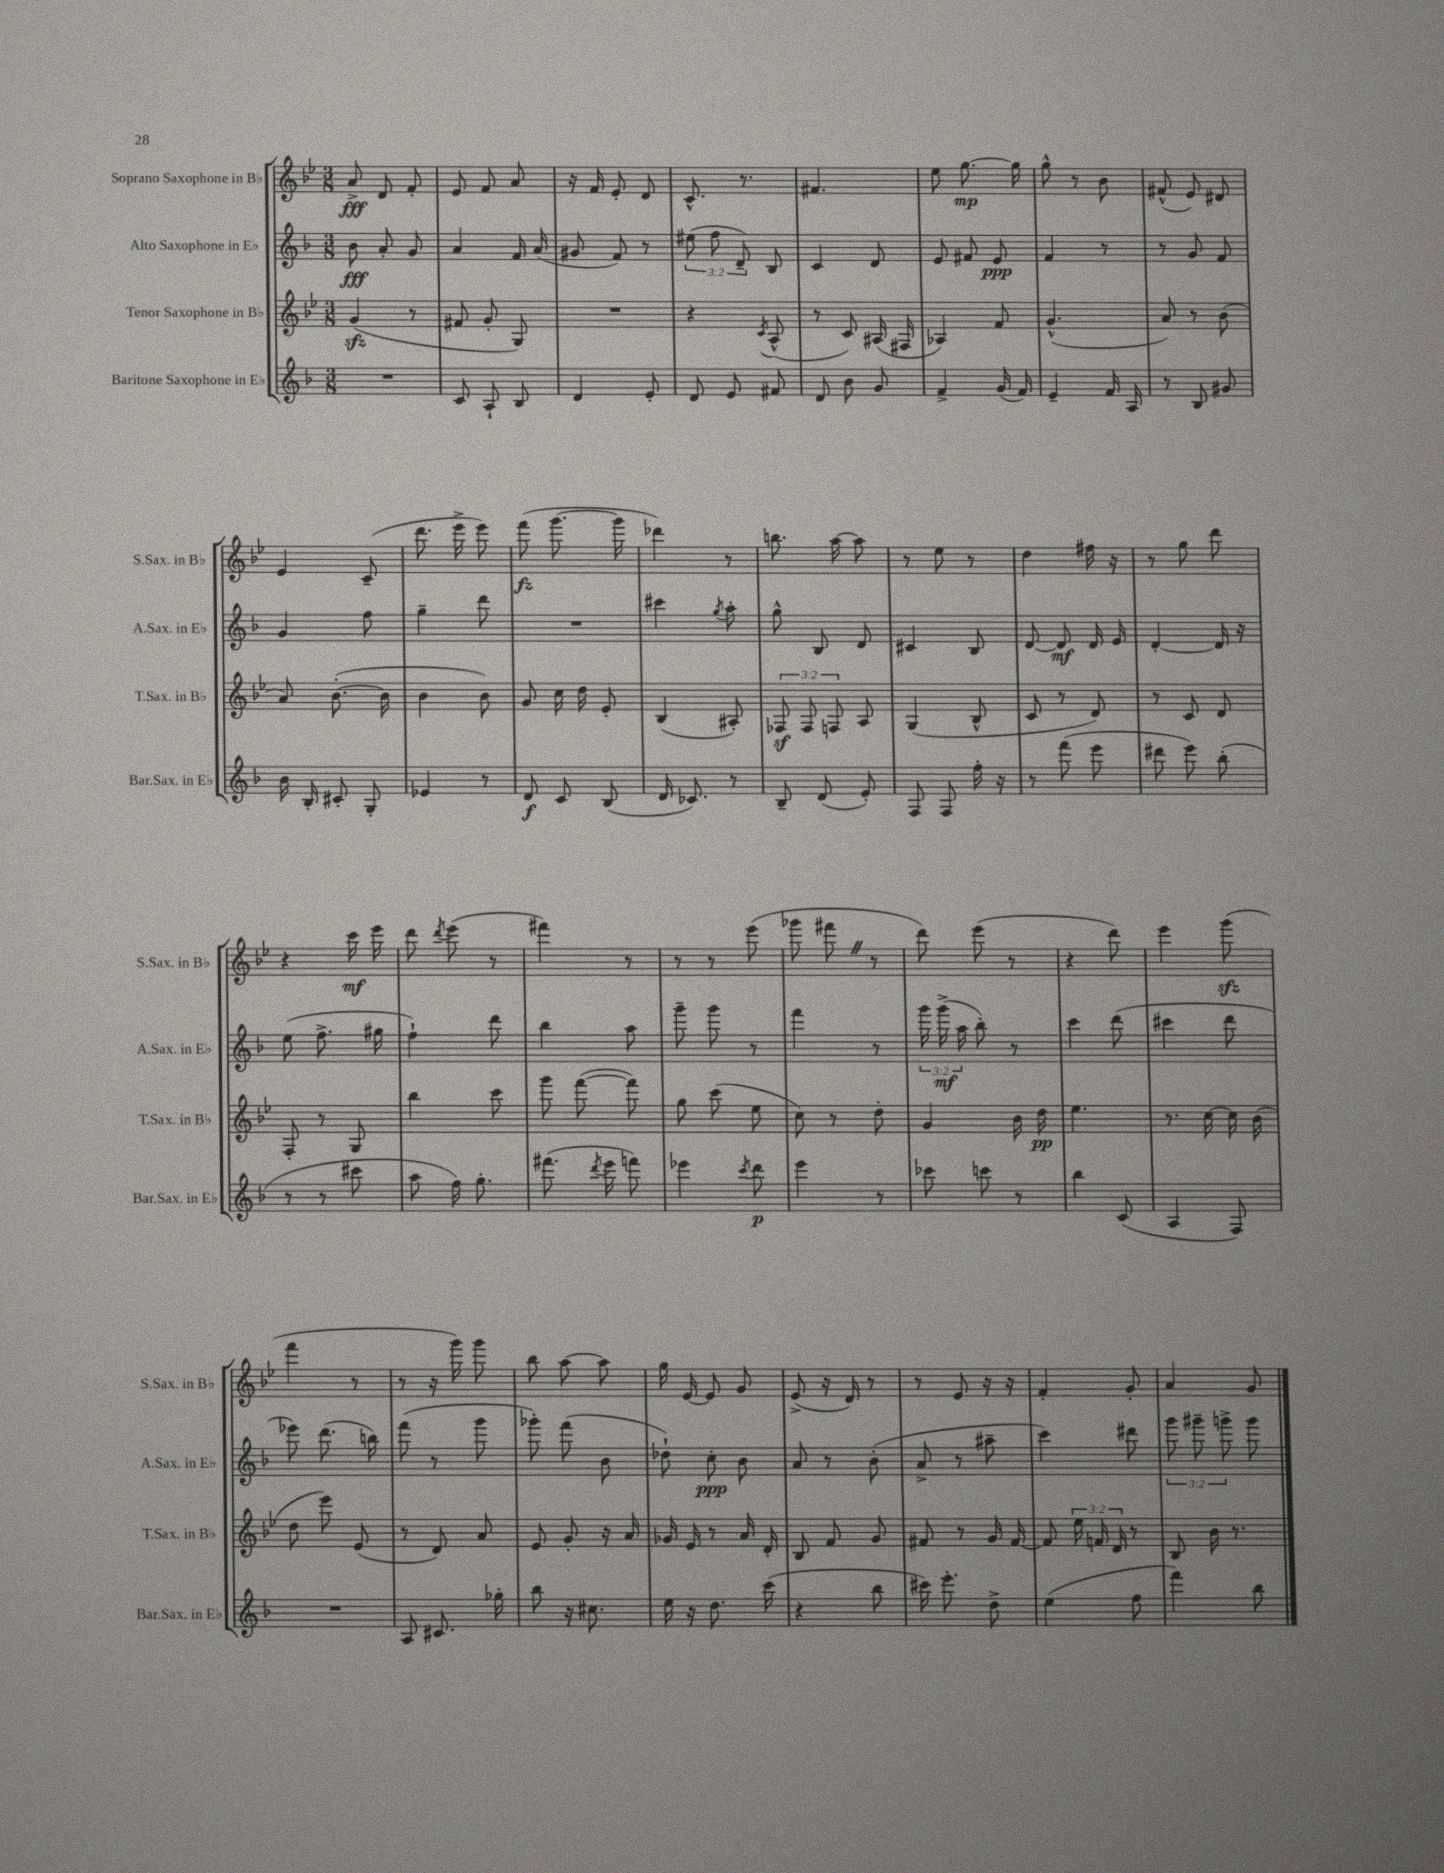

**kern	**kern	**kern	**kern
*staff4	*staff3	*staff2	*staff1
*clefG2	*clefG2	*clefG2	*clefG2
*k[b-]	*k[b-e-]	*k[b-]	*k[b-e-]
*M3/8	*M3/8	*M3/8	*M3/8
4.r	(4g/	8b-\	8a^/
.	.	8a'/	8d/
.	8r	8g/	8f'/
=	=	=	=
8c/	8f#/	4a/	8e-/
8A`/	8g'/	.	8f/
8B-/	8G/)	16f/	8a/
.	.	(16a/	.
=	=	=	=
4d/	4.r	8g#/	16r
.	.	.	16f/
.	.	8f/)	8e-'/
8e'/	.	8r	8d/
=	=	=	=
8d/	4r	(12ee#\	8.c^^/
.	.	12ff\	.
8e/	.	.	.
.	.	12d~/)	.
.	.	.	8.r
.	8qc/	.	.
8f#/	(8A^^/	8B-/	.
=	=	=	=
8d/	8r	4c/	4.f#/
8b-\	8c/)	.	.
8g/	(16A#/	8d/	.
.	16F#/	.	.
=	=	=	=
4f^/	4A-/)	8e/	8ee-\
.	.	8f#/	[8.gg\
(16g/	8f/	8e/	.
16f/)	.	.	16gg\]
=	=	=	=
4e~/	(4.g^^/	4f/	8gg^^\
.	.	.	8r
16f/	.	8r	8b-\
16A/	.	.	.
=	=	=	=
8r	8a/)	8r	(8f#^^/
8B-/	8r	8g/	8e-/)
8g#/	(8b-\	8f/	8d#/
=	=	=	=
16b-\	8a/)	4g/	4e-/
16B-'/	.	.	.
8c#'/	([8.b-'\	.	.
8G'/	.	8ff\	(8c~/
.	16b-\]	.	.
=	=	=	=
4e-/	4b-\	4gg~\	8.ddd\
.	.	.	16eee-^\
8r	8b-\)	8ddd\	8eee-\)
=	=	=	=
8d/	8g/	4.r	(8fff\
8c/	16cc\	.	[8.ggg\
.	16dd\	.	.
(8B-/	8e-'/	.	.
.	.	.	16ggg\]
=	=	=	=
16d/	(4B-/	4ccc#\	4ddd-\)
8.c-/)	.	.	.
.	.	8qgg/	.
8r	8A#'/)	8aa'\	8r
=	=	=	=
8B-~/	12F-/	8gg^^\	8.bb\
.	12F-/	.	.
(8d/	.	8B-/	.
.	12F/	.	.
.	.	.	[16aa\
8e'/)	8A/	8d/	8aa\]
=	=	=	=
8F/	(4G/	4c#/	8r
8F/	.	.	8ee-\
16ff'\	8B-^^/	8B-/	8r
16r	.	.	.
=	=	=	=
8r	8c/	[8d/	4dd\
(8fff\	8r	8d/]	.
8eee\	8d/)	16d/	16ff#\
.	.	16e/	16r
=	=	=	=
8ddd#\	8r	[4d'/	8r
8eee\)	8c/	.	8gg\
(8bb-'\	8d/	16d/]	8ddd\
.	.	16r	.
=	=	=	=
8r	8F'/	(8ee\	4r
8r	8r	8.ff^\	.
8ccc#\	8G/	.	16ccc\
.	.	16gg#\	16eee-\
=	=	=	=
8aa\	4bb-\	4ff`\)	8ddd\
.	.	.	8qddd/
16ff\)	.	.	(8eee-\
8.gg'\	.	.	.
.	8ccc\	8ddd\	8r
=	=	=	=
(8.fff#\	8ggg\	4bb-\	4fff#\)
.	([8fff\	.	.
8qddd/	.	.	.
16eee\	.	.	.
8fff\)	8fff\])	8aa\	8r
=	=	=	=
4eee-\	8gg\	8ggg~\	8r
.	(8ccc\	8ggg\	8r
8qccc/	.	.	.
8ddd\	8ee-\	8r	(8eee-\
=	=	=	=
4eee\	8cc\)	4fff\	8ggg-\
.	8r	.	8fff#\
8r	8dd'\	8r	8r
=	=	=	=
8ccc-\	4g/	24ggg\	8ddd\)
.	.	(24ggg^\	.
.	.	24aa\	.
8ccc\	.	8bb-'\)	(8eee-\
8r	16b-\	8r	8r
.	16dd\	.	.
=	=	=	=
4bb-\	4.ee-\	4ccc\	4r
(8c/	.	(8ddd\	8ddd\)
=	=	=	=
4A/	8.r	4ccc#\	4eee-\
.	[16cc\	.	.
8F/)	16cc\]	8ddd\	(8ggg\
.	(16b-\	.	.
=	=	=	=
4.r	8dd\	8eee-\)	4fff\
.	8eee-\)	(8.ddd\	.
.	(8e-/	.	8r
.	.	16bb\)	.
=	=	=	=
8A/	8r	(8fff\	8r
8.c#/	8d/)	8r	16r
.	.	.	16ggg\)
.	8a/	8ggg\	8ggg\
16gg-'\	.	.	.
=	=	=	=
8bb-\	8e-/	8ggg-'\)	8bb-\
16r	8g'/	(8fff\	[8aa\
8.cc#\	.	.	.
.	16r	8b-\	8aa\]
.	16a/	.	.
=	=	=	=
16ee\	16g-/	8dd-`\)	16gg\
16r	16e-/	.	[16e-/
8.dd\	8r	8cc'\	8e-/]
.	16a/	8b-\	8g/
(16ccc\	16d'/	.	.
=	=	=	=
4r	8B-/	8a/	(8e-^/
.	8f/	8r	16r
.	.	.	16d/)
8bb-\	8g/	(8b-'\	8r
=	=	=	=
16ccc#\)	8f#/	8a^/	8r
8.eee'\	.	.	.
.	8r	8r	8e-/
8dd^\	16g/	8aa#~\	16r
.	[16f#/	.	16r
=	=	=	=
(4ee\	8f#/]	4ccc\)	4f'/
.	24ee-\	.	.
.	24f/	.	.
.	24d/	.	.
8ff\	8r	8ddd#\	8g'/
=	=	=	=
4fff\)	8B-/	12ggg\	4a/
.	.	12ggg#~\	.
.	16b-\	.	.
.	.	12ggg^\	.
.	8.r	.	.
8bb-\	.	8ggg\	8g/
==	==	==	==
*-	*-	*-	*-
